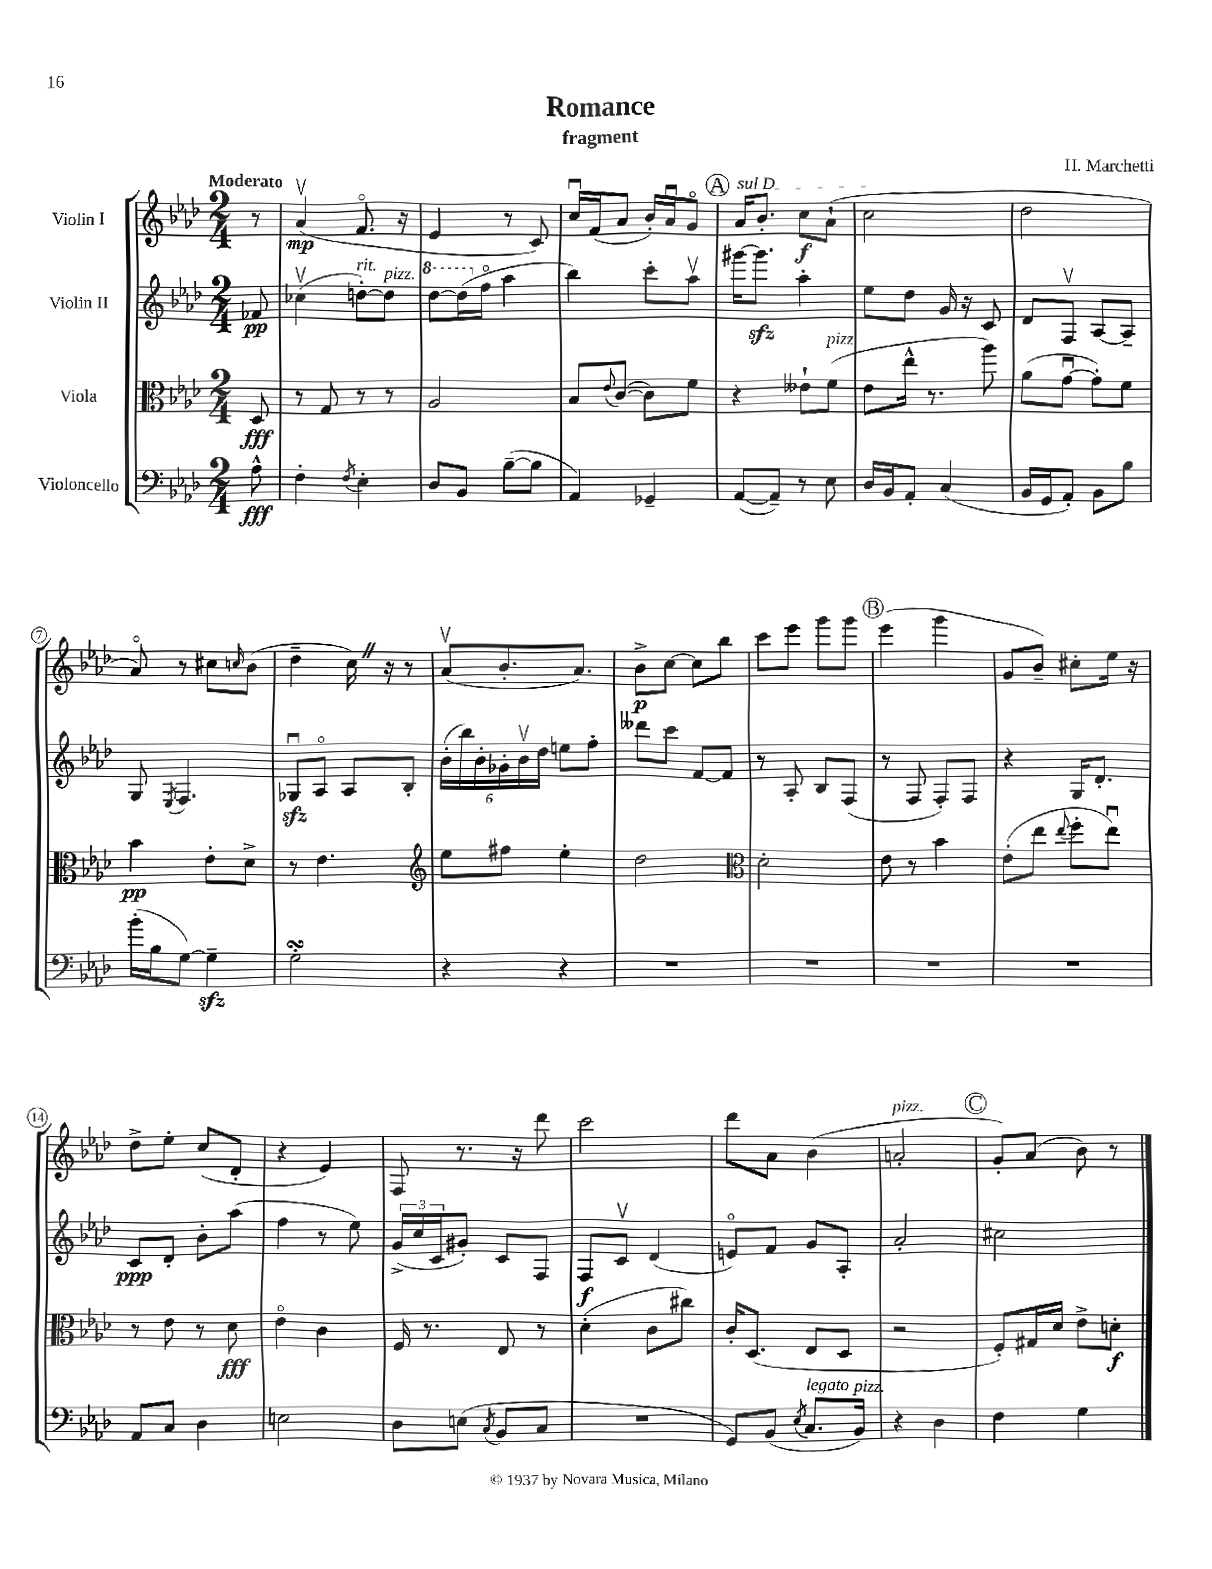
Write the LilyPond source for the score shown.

\header { title = "Romance" composer = "H. Marchetti" subtitle = "fragment" }
<<
\new StaffGroup <<
\new Staff = "s0" \with { instrumentName = "Violin I" } {
    \clef treble \key aes \major \numericTimeSignature \time 2/4 \partial 8 \tempo "Moderato"
    r8 |
    aes'4\upbow\mp( f'8.\flageolet r16 |
    ees'4 r8 c'8) |
    c''16\downbow f'16( aes'8 bes'16-.) aes'16\downbow g'8\flageolet |
    \mark \markup { \circle "A" } \once \override TextSpanner.bound-details.left.text = \markup { \italic "sul D" } aes'16\startTextSpan bes'8.-. c''8\f aes'8-!( |
    c''2\stopTextSpan |
    des''2 |
    aes'8\flageolet) r8 cis''8 \grace { c''16 } bes'8( |
    des''4-- c''16) \once \override BreathingSign.text = \markup { \musicglyph "scripts.caesura.straight" } \breathe r16 r8 |
    aes'8\upbow( bes'8.-. aes'8.) |
    bes'8->\p c''8~ c''8 bes''8 |
    c'''8 ees'''8 g'''8 g'''8 |
    \mark \markup { \circle "B" } ees'''4( g'''4 |
    g'8 bes'8--) cis''8-. ees''16 r16 |
    des''8-> ees''8-. c''8( des'8-. |
    r4 ees'4) |
    f8 r8. r16 des'''8 |
    c'''2 |
    des'''8 aes'8 bes'4( |
    a'2-.^\markup { \italic "pizz." } |
    \mark \markup { \circle "C" } g'8-.) aes'8( bes'8) r8 \bar "|." |
}
\new Staff = "s1" \with { instrumentName = "Violin II" } {
    \clef treble \key aes \major \numericTimeSignature \time 2/4 \partial 8
    fes'8\pp |
    ces''4\upbow( d''8~-.^\markup { \italic "rit." }) d''8^\markup { \italic "pizz." } |
    \ottava #1 des'''8~ des'''16( \ottava #0 f''16\flageolet aes''4 |
    bes''4) c'''8-. aes''8\upbow |
    \mark \markup { \circle "A" } gis'''16~ gis'''8.\sfz aes''4-. |
    ees''8 des''8 g'16 r16 c'8 |
    des'8 f8\upbow aes8~ aes8-- |
    g8 \acciaccatura { ees8 } f4. |
    ges8\downbow\sfz aes8\flageolet aes8 bes8-. |
    \tuplet 6/4 { bes'16-.( bes''16) bes'16-. ges'16-. bes'16\upbow des''16 } e''8 f''8-. |
    deses'''8 c'''8 f'8~ f'8 |
    r8 aes8-. bes8 f8( |
    \mark \markup { \circle "B" } r8 f8 f8-.) f8 |
    r4 g16 des'8.-. |
    c'8\ppp des'8-. bes'8-. aes''8( |
    f''4 r8 ees''8) |
    \tuplet 3/2 { g'16->( c''16 c'16 } gis'8-.) c'8 f8 |
    f8\f c'8\upbow des'4( |
    e'8\flageolet) f'8 g'8 aes8-. |
    aes'2-. |
    \mark \markup { \circle "C" } cis''2 \bar "|." |
}
\new Staff = "s2" \with { instrumentName = "Viola" } {
    \clef alto \key aes \major \numericTimeSignature \time 2/4 \partial 8
    des8\fff |
    r8 g8 r8 r8 |
    aes2 |
    bes8 \appoggiatura { ees'8 } c'8~( c'8) f'8 |
    \mark \markup { \circle "A" } r4 eeses'8-! f'8^\markup { \italic "pizz." }( |
    ees'8 ees''16-^ r8. aes''8) |
    aes'8( g'8~\downbow g'8-.) f'8 |
    bes'4\pp ees'8-. des'8-> |
    r8 ees'4. |
    \clef treble ees''8 fis''8 ees''4-. |
    des''2 |
    \clef alto des'2-. |
    \mark \markup { \circle "B" } ees'8 r8 bes'4 |
    ees'8-.( ees''8 \appoggiatura { ees''8 } f''8-. ees''8\downbow) |
    r8 ees'8 r8 des'8\fff |
    ees'4\flageolet c'4 |
    f16 r8. ees8 r8 |
    des'4-.( c'8 cis''8) |
    c'16-. des8.( ees8 des8 |
    r2 |
    \mark \markup { \circle "C" } f8-.) gis16 des'16 ees'8-> d'8-.\f \bar "|." |
}
\new Staff = "s3" \with { instrumentName = "Violoncello" } {
    \clef bass \key aes \major \numericTimeSignature \time 2/4 \partial 8
    aes8-^\fff |
    f4-. \acciaccatura { f8 } ees4-. |
    des8 bes,8 bes8~--( bes8 |
    aes,4) ges,4-- |
    \mark \markup { \circle "A" } aes,8~( aes,8--) r8 ees8 |
    des16 bes,16 aes,8-. c4( |
    bes,16 g,16 aes,8-.) bes,8 bes8 |
    bes'16-.( bes16 g8~) g4--\sfz |
    g2-.\turn |
    r4 r4 |
    R2 |
    R2 |
    \mark \markup { \circle "B" } R2 |
    R2 |
    aes,8 c8 des4 |
    e2 |
    des8 e8( \acciaccatura { c8 } bes,8 c8 |
    R2 |
    g,8) bes,8( \acciaccatura { ees8 } c8.^\markup { \italic "legato" } bes,16^\markup { \italic "pizz." }) |
    r4 des4 |
    \mark \markup { \circle "C" } f4 g4 \bar "|." |
}
>>
>>
\layout { \context { \Score \override BarNumber.stencil = #(make-stencil-circler 0.1 0.3 ly:text-interface::print) } }
